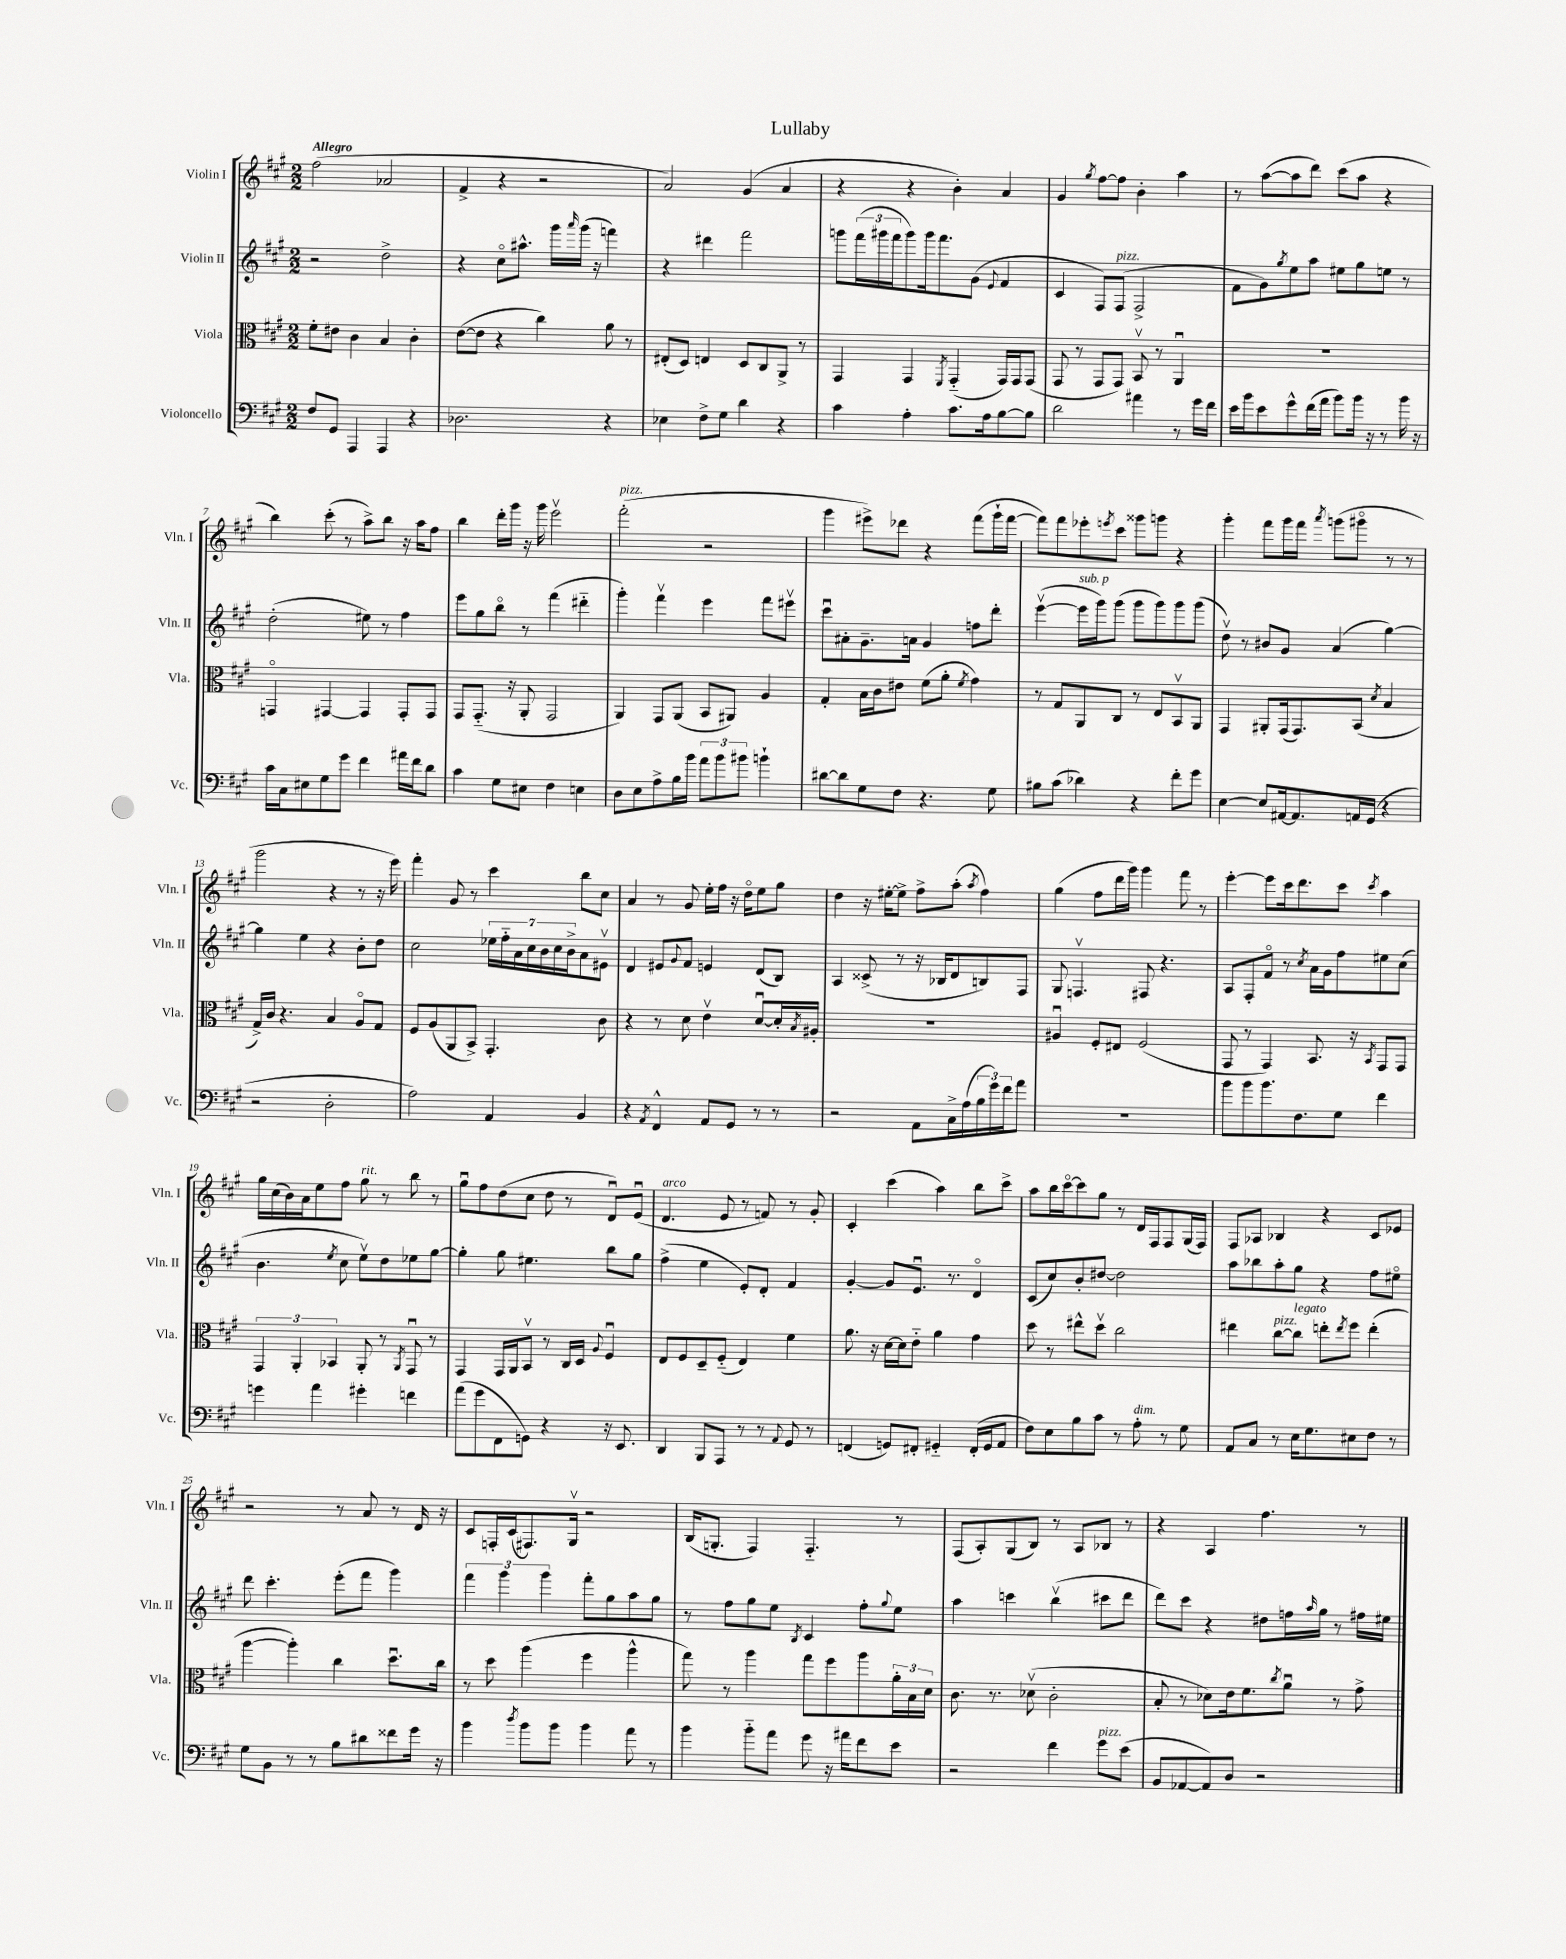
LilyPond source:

\header { title = "Lullaby" }
<<
\new StaffGroup <<
\new Staff = "s0" \with { instrumentName = "Violin I" shortInstrumentName = "Vln. I" } {
    \clef treble \key a \major \numericTimeSignature \time 2/2 \tempo "Allegro"
    fis''2( aes'2 |
    fis'4-> r4 r2 |
    a'2) gis'4( a'4 |
    r4 r4 b'4-.) a'4 |
    gis'4 \acciaccatura { gis''8 } fis''8~ fis''8 b'4-. a''4 |
    r8 a''8~( a''8 d'''8) cis'''8( a''8 r4 |
    b''4) cis'''8-.( r8 a''8->) b''8 r16 a''16 fis''8 |
    b''4 d'''16-. gis'''16 r16 gis'''16 e'''2\upbow |
    fis'''2-.^\markup { \italic "pizz." }( r2 |
    gis'''4 eis'''8->) des'''8 r4 fis'''8( gis'''16-! fis'''16~ |
    fis'''8) fis'''8 ees'''8-. \acciaccatura { e'''8 } cis'''8 gisis'''8 g'''8 r4 |
    gis'''4-. fis'''8 gis'''16 fis'''16 \acciaccatura { a'''8 } g'''8( gis'''8\flageolet r8 r8 |
    gis'''2 r4 r8 r16 e'''16) |
    fis'''4-. gis'8 r8 cis'''4 b''8 cis''8 |
    a'4 r8 gis'8 e''16-. fis''16 r16 d''16\flageolet e''8 gis''8 |
    d''4 r16 eis''16~-. eis''8-> fis''8-> a''8-.( \acciaccatura { a''8 } fis''4) |
    gis''4( fis''8 d'''16 gis'''16) gis'''4 fis'''8 r8 |
    e'''4~-. e'''8 cis'''16 d'''8. cis'''8 \acciaccatura { cis'''8 } a''4 |
    gis''16 cis''16( b'16) a'16 e''8 fis''8 gis''8^\markup { \italic "rit." } r8 b''8 r8 |
    gis''8\downbow fis''8 d''8( cis''8 d''8 r8 d'8\downbow) e'8\downbow( |
    d'4.^\markup { \italic "arco" } e'8 r8 f'8) r8 gis'8-. |
    cis'4-. cis'''4( a''4) b''8 cis'''8-> |
    a''8 b''16 cis'''16~\flageolet cis'''8 gis''8 r8 d'16 fis16 fis8 gis16( fis16) |
    fis8 aes8 bes4 r4 cis'8 ees'8 |
    r2 r8 a'8 r8 d'16 r16 |
    cis'8 f16-. cis'16( fis8.) gis16\upbow r2 |
    b16( g8.-. fis4) fis4.-_ r8 |
    fis8( a8-.) gis8( b8) r8 a8 bes8 r8 |
    r4 a4 fis''4. r8 \bar "|." |
}
\new Staff = "s1" \with { instrumentName = "Violin II" shortInstrumentName = "Vln. II" } {
    \clef treble \key a \major \numericTimeSignature \time 2/2
    r2 d''2-> |
    r4 cis''8\flageolet ais''8.-^ gis'''16 \grace { a'''16 } gis'''16( r16 f'''4) |
    r4 dis'''4 fis'''2 |
    g'''8 \tuplet 3/2 { fis'''16( gis'''16 fis'''16 } gis'''8) gis'''16 fis'''8. gis'8( \appoggiatura { e'8 } fis'4 |
    cis'4 fis8) fis8^\markup { \italic "pizz." }( fis2-> |
    fis'8 gis'8) \acciaccatura { gis''8 } e''8 a''8 eis''8 gis''8 e''8 r8 |
    d''2-.( eis''8) r8 fis''4 |
    e'''8 gis''8 b''8\flageolet r8 fis'''4( dis'''4-_ |
    gis'''4-.) fis'''4\upbow e'''4 fis'''8 eis'''8\upbow |
    cis'''8\downbow ais'8-. gis'8.-- a'16 gis'4 f''8 d'''8-. |
    e'''4~\upbow( e'''16^\markup { \italic "sub. p" } gis'''16) gis'''8( gis'''8 gis'''8) gis'''8 gis'''8( |
    d''8\upbow) r8 bis'8 gis'8 a'4( gis''4~) |
    gis''4 e''4 r4 b'8-. d''8 |
    cis''2 \tuplet 7/4 { ees''16 fis''16-_ a'16 cis''16 b'16 cis''16 b'16-> } a'8 eis'8\upbow |
    d'4 eis'8 \appoggiatura { gis'8 } fis'8 e'4 d'8( b8) |
    a4 cisis'8->( r8 r16 bes16 d'8 b8) fis8 |
    gis8 f4.\upbow fis8 r4. |
    a8 fis8-. fis'8\flageolet r8 \acciaccatura { cis''8 } a'16 gis'16 fis''8 eis''8 cis''8( |
    b'4. \acciaccatura { e''8 } cis''8 e''8\upbow) d''8 ees''8 gis''8~ |
    gis''4-. gis''8 eis''4. b''8 gis''8 |
    fis''4->( e''4 e'8-.) d'8-. fis'4 |
    gis'4~-. gis'8 e'8.\downbow r8. d'4\flageolet |
    cis'8( cis''8) b'8-. dis''8~ dis''2 |
    a''8 bes''8 a''8-. gis''8 r4 fis''8 eis''8\flageolet |
    d'''8 cis'''4.-. e'''8-.( fis'''8 gis'''4) |
    \tuplet 3/2 { fis'''4 gis'''4 gis'''4 } fis'''8-. gis''8 a''8 gis''8 |
    r8 fis''8 gis''8 e''8 \acciaccatura { b8 } cis'4 fis''8-. \appoggiatura { gis''8 } e''8 |
    a''4 c'''4 b''4\upbow( cis'''8 d'''8 |
    d'''8) cis'''8 r4 dis''8 f''16 \grace { a''16 } gis''16 r8 fis''16 eis''16 \bar "|." |
}
\new Staff = "s2" \with { instrumentName = "Viola" shortInstrumentName = "Vla." } {
    \clef alto \key a \major \numericTimeSignature \time 2/2
    fis'8-. eis'8 cis'4 b4 cis'4-. |
    e'8~( e'8 r4 cis''4) a'8 r8 |
    eis8-.( d8) e4 d8 cis8 a,8-> r8 |
    gis,4 gis,4 \acciaccatura { fis,8 } gis,4-_( gis,16) gis,16 gis,8( |
    gis,8 r8 gis,8 gis,8) b,8\upbow r8 a,4\downbow |
    R1 |
    g,4\flageolet gis,4~ gis,4 gis,8-. gis,8 |
    gis,8 gis,8.-_( r16 a,8-. gis,2 |
    a,4) gis,8 a,8( b,8 ais,8) a4 |
    gis4-. b16 cis'16 eis'8 fis'8( a'8-. \acciaccatura { fis'8 } gis'4) |
    r8 gis8 a,8 cis8 r8 e8 b,8\upbow a,8 |
    gis,4 ais,8-. gis,16( gis,8.) b,8( \acciaccatura { d'8 } b4 |
    gis16->) cis'16 r4. b4 a8\flageolet gis8 |
    fis8 a8( a,8 b,8->) gis,4.-. cis'8 |
    r4 r8 d'8 e'4\upbow d'8~\downbow d'16-. \acciaccatura { b8 } ais16-. |
    R1 |
    ais4\downbow fis8-. eis8 fis2( |
    gis,8 r8 gis,4) b,8. r16 \acciaccatura { b,8 } gis,8 gis,8 |
    \tuplet 3/2 { gis,4 a,4-. bes,4 } a,8-. r8 \acciaccatura { a,8 } gis,8\downbow r8 |
    gis,4 gis,16 a,16 b,8\upbow r8 cis16 d16 \appoggiatura { a8 } fis4\downbow |
    e8 fis8 d8-- fis8-_( e4) fis'4 |
    a'8. r16 d'16~ d'16 e'8-_ a'4 gis'4 |
    d''8 r8 eis''8-^ d''8\upbow cis''2 |
    eis''4 cis''8~^\markup { \italic "pizz." } cis''8^\markup { \italic "legato" } e''8-. \acciaccatura { e''8 } fis''8 e''4-.( |
    a''4~ a''4-.) cis''4 d''8.\downbow cis''16 |
    r8 d''8 a''4( fis''4 a''4-^ |
    gis''8) r8 a''4 gis''8 fis''8 a''8 \tuplet 3/2 { a'16-. b16 d'16 } |
    cis'8. r8. des'8\upbow( cis'2-. |
    b8-. r8 des'8) e'16 fis'8. \acciaccatura { cis''8 } a'8\downbow r8 gis'8-> \bar "|." |
}
\new Staff = "s3" \with { instrumentName = "Violoncello" shortInstrumentName = "Vc." } {
    \clef bass \key a \major \numericTimeSignature \time 2/2
    fis8 gis,8 a,,4 a,,4 r4 |
    des2. r4 |
    ees4 fis8-> gis8 d'4 r4 |
    cis'4 a4-. cis'8. a16 b8~ b8 |
    d'2 ais'4 r8 gis'16 fis'16 |
    e'16 b'16 e'8 gis'8-^ fis'16( a'16 b'8) b'16 r16 r8 b'16 r16 |
    cis'16 cis16 eis8 gis8 gis'8 fis'4 ais'16 fis'16 d'8 |
    cis'4 gis8 eis8 fis4 e4 |
    d8 e8 a8-> b16 b'16 \tuplet 3/2 { a'8 b'8 bis'8 } b'4-! |
    dis'8~ dis'8 gis8 fis8 r4. gis8 |
    bis8 cis'8( des'4) r4 fis'8-. gis'8 |
    e4~ e8 ais,16~ ais,8. a,16 gis,16( r4 |
    r2 d2-. |
    a2) a,4 b,4 |
    r4 \acciaccatura { a,8 } fis,4-^ a,8 gis,8 r8 r8 |
    r2 a,8 cis16-> a16( \tuplet 3/2 { b16 gis'16) fis'16 } a'8 |
    R1 |
    b'8 b'8 b'8. fis8. gis8 fis'4 |
    g'4 a'4 gis'4-. f'4 |
    a'8( gis'8 fis,8 g,8) r4 r16 e,8. |
    d,4 b,,8 a,,8 r8 r8 \appoggiatura { a,8 } gis,8 r8 |
    f,4( g,8) fis,8-. gis,4-_ fis,16-.( gis,16 a,8 |
    fis8) e8 b8 cis'8 r8 a8-.^\markup { \italic "dim." } r8 gis8 |
    a,8 cis8 r8 e16 gis8. eis8 fis8 r8 |
    gis8 b,8 r8 r8 b8 dis'8 fisis'8 gis'16 r16 |
    b'4 \acciaccatura { d''8 } b'8 b'8 b'4 a'8 r8 |
    b'4 b'8-_ a'8 gis'8 r16 ais'16 fis'8 e'8 |
    r2 fis'4 gis'8^\markup { \italic "pizz." } e'8( |
    b,8 aes,8~ aes,8) d8 r2 \bar "|." |
}
>>
>>
